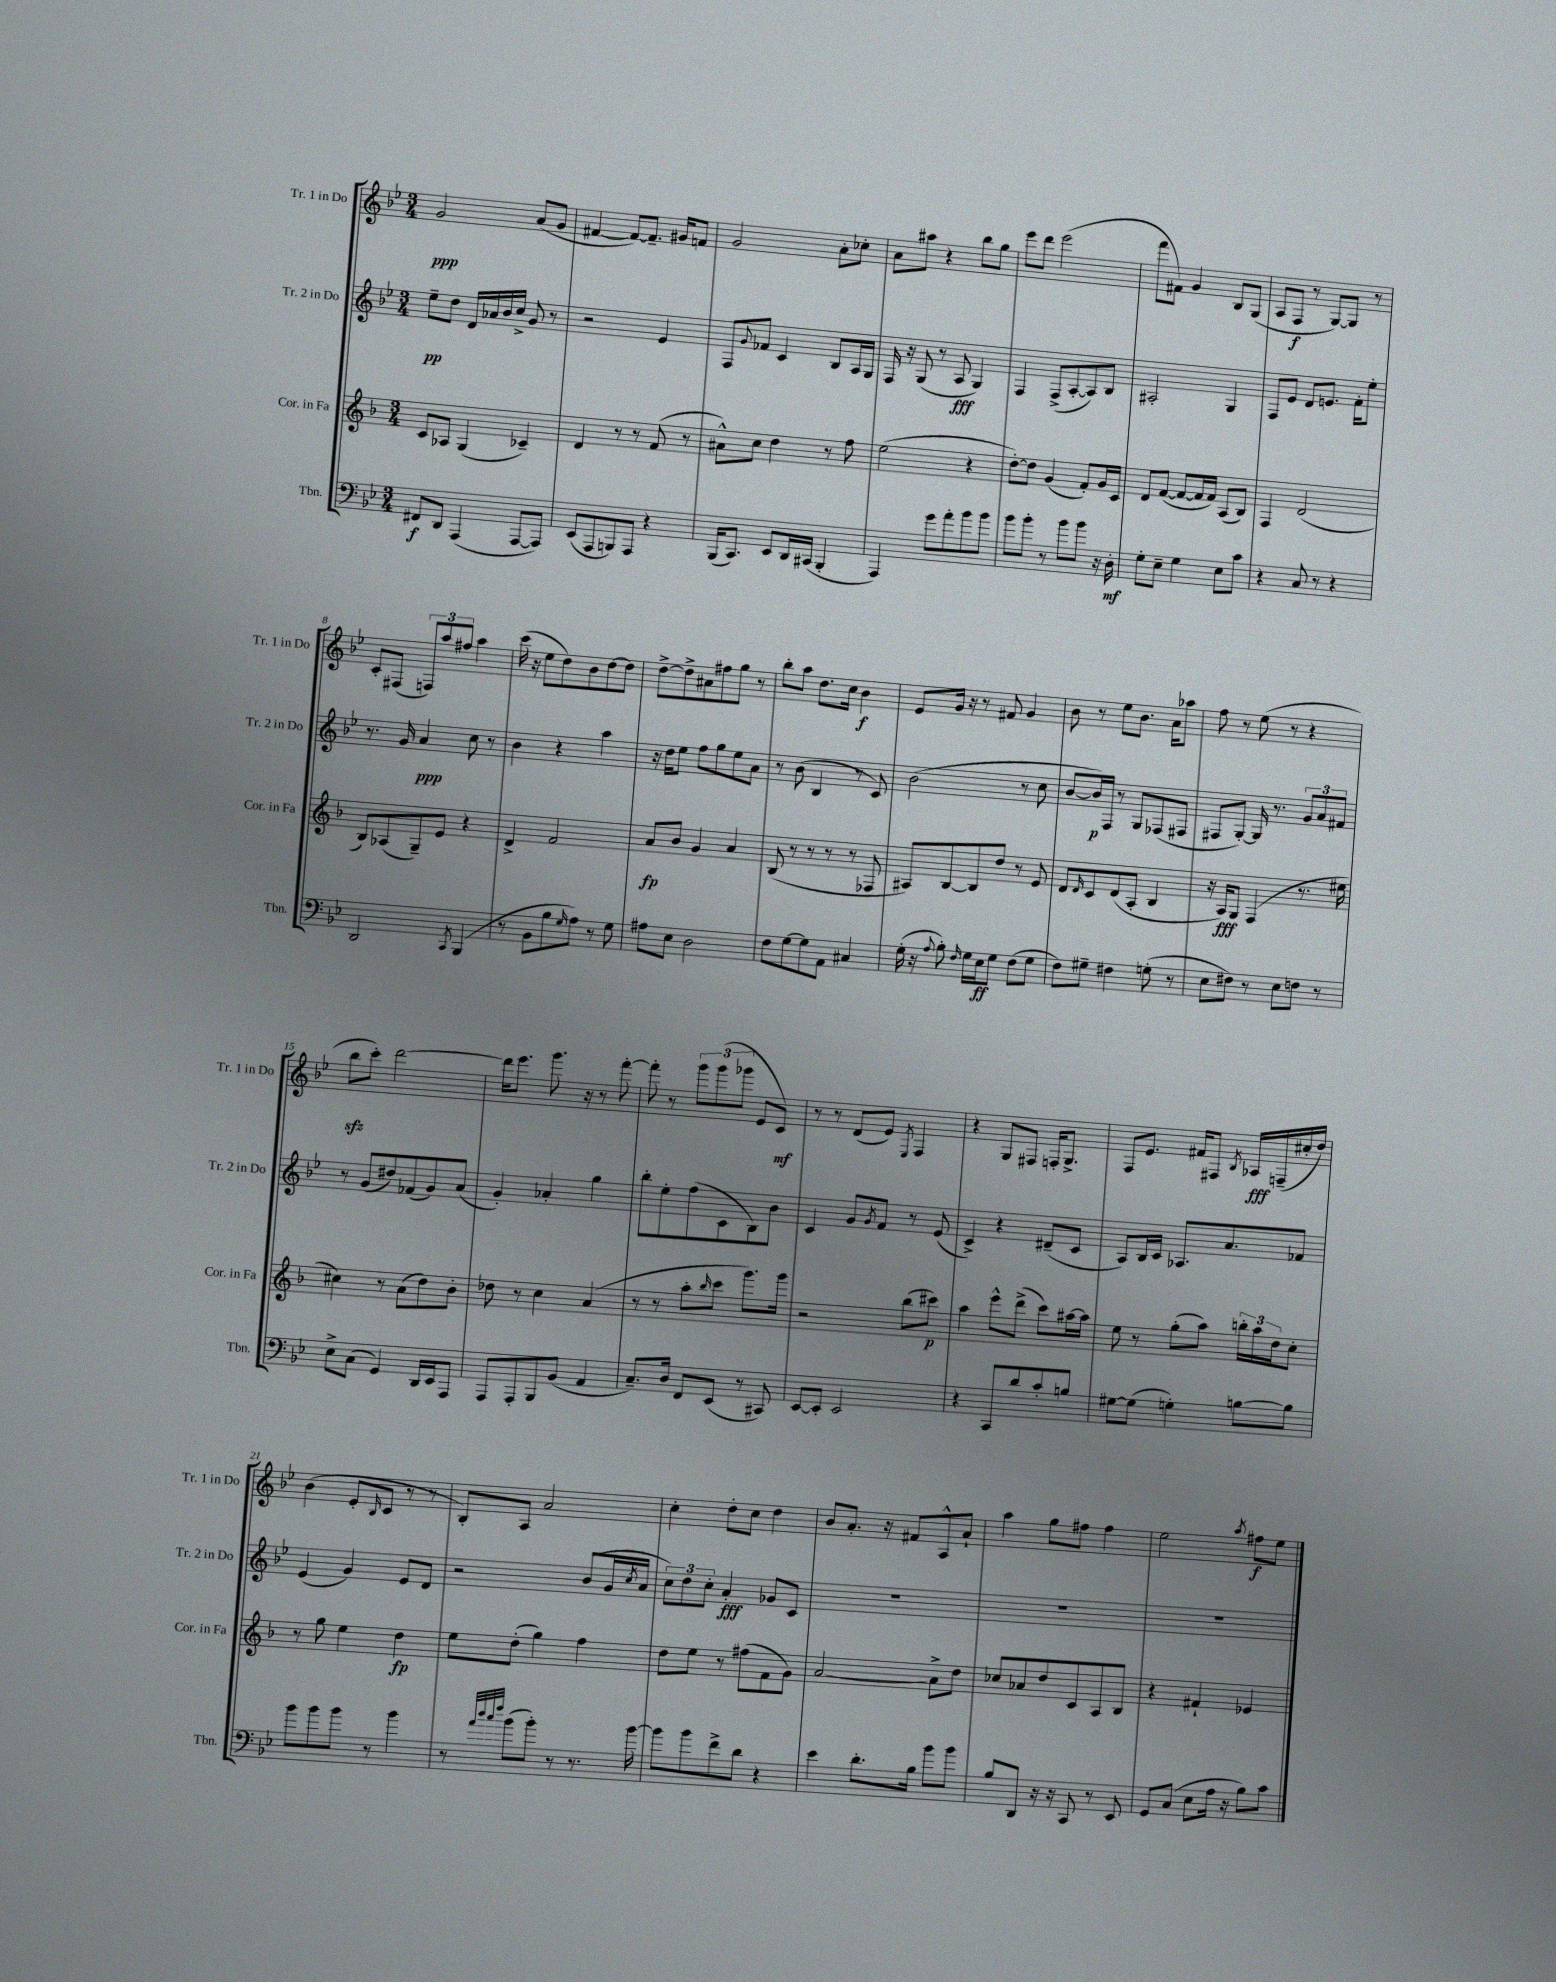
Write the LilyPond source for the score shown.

<<
\new StaffGroup <<
\new Staff = "s0" \with { instrumentName = "Tr. 1 in Do" shortInstrumentName = "Tr. 1 in Do" } {
    \clef treble \key bes \major \numericTimeSignature \time 3/4
    g'2\ppp a'8( g'8 |
    fis'4~ fis'8~) fis'8.-- gis'16 f'8 |
    g'2 a'8-. ces''8-. |
    a'8 ais''8 r4 bes''8 g''8 |
    ees'''8 d'''8 ees'''2( |
    f'''8 fis'8) g'4 bes8 g8( |
    a8 f8\f r8 g8~) g8 r8 |
    c'8-. fis8( \tuplet 3/2 { f8) a''8 fis''8 } a''4 |
    c'''16( r16 ees''8 d''8) bes'8 d''8~ d''8 |
    d''8~-> d''8-> ais'8 fis''8 g''8 r8 |
    bes''8-. a''8 d''8. c''16 bes'4\f |
    ees'8 g'16 r16 r8 fis'8 g'4 |
    bes'8 r8 ees''8 bes'8. a'16 aes''8 |
    f''8 r8 ees''8( r8 r4 |
    bes''8\sfz c'''8-.) d'''2~ |
    d'''16 ees'''8. g'''8. r16 r8 f'''8~-. |
    f'''8-. r8 \tuplet 3/2 { g'''8 g'''8( ges'''8 } ees'8 c'8\mf) |
    r8 r8 d'8( ees'8) \acciaccatura { ees8 } f4 |
    r4 g8 fis8 f16-. g8.-> |
    f8 ees'8. fis'16 fis8 \acciaccatura { bes8 } aes16\fff f16--( cis''16-. d''16) |
    bes'4( ees'8-. \grace { bes16 } c'8 r8 r8 |
    bes8-.) a8 a'2 |
    c''4-. d''8-. c''8 d''4 |
    bes'8 a'8.-. r16 fis'8 a8-^ a'8-! |
    a''4 g''8 fis''8 fis''4 |
    ees''2 \acciaccatura { a''8 } fis''8\f ees''8 \bar "|." |
}
\new Staff = "s1" \with { instrumentName = "Tr. 2 in Do" shortInstrumentName = "Tr. 2 in Do" } {
    \clef treble \key bes \major \numericTimeSignature \time 3/4
    ees''8--\pp d''8 d'16 aes'16 bes'16 c''16-> g'8 r8 |
    r2 ees'4 |
    f8 \appoggiatura { g'8 } fes'8 c'4 bes8 a16 g16 |
    f16 r16 g8( r8 a8\fff g4) |
    f4 f8->( a8~-. a8) bes8 |
    ais2-. g4 |
    f8 ees'8 d'8 e'8. f'16-. ees''8-. |
    r8. g'16 a'4\ppp c''8 r8 |
    bes'4 r4 a''4 |
    r16 d''16 ees''8 f''8 g''8 ees''8 a'8 |
    r8 bes'8( bes4 r8 c'8) |
    bes'2( r8 c''8 |
    bes'8~ bes'16\p) f16 r8 g8 fes8( fis8 |
    fis8 g8~-.) g16 r8. \tuplet 3/2 { g'8 a'8 fis'8 } |
    r8 g'8( dis''8) fes'8( g'8) a'8( |
    g'4-.) aes'4-. g''4 |
    bes''8-. ees''8-. f''8( c'8 bes8) bes'8 |
    c'4 g'8 \acciaccatura { g'8 } f'8 r8 ees'8( |
    c'4->) r4 dis'8--( c'8 |
    a8) bes16 c'16 aes8. a'8. fes'8 |
    ees'4( g'4) ees'8 d'8 |
    r2 bes'8( g'16 \acciaccatura { c''8 } a'16 |
    \tuplet 3/2 { c''8) d''8 c''8-. } a'4-.\fff ges'8 c'8 |
    R2. |
    R2. |
    R2. \bar "|." |
}
\new Staff = "s2" \with { instrumentName = "Cor. in Fa" shortInstrumentName = "Cor. in Fa" } {
    \clef treble \key f \major \numericTimeSignature \time 3/4
    c'8 aes8 g4( ces'4--) |
    d'4 r8 r8 f'8( r8 |
    ais'8-^) c''8 d''4 r8 f''8 |
    e''2( r4 |
    d''8~-.) d''8 g'4( f'8-.) g'16 c'16 |
    d'8 f'8~( f'8~ f'16 f'16) a8( bes8) |
    f4 d'2( |
    bes8) aes8( g8--) e'8 r4 |
    d'4-> f'2 |
    a'8\fp bes'8 g'4 a'4 |
    bes8( r8 r8 r8 r8 fes8 |
    ais8) bes8~ bes8 d''8 r8 e'8 |
    d'8 \grace { d'16 } c'8 d'8( a8-. bes4 |
    r16 a16\fff) g8 f4( r8. eis''16 |
    cis''4) r8 a'8( d''8) bes'8-. |
    des''8 r8 c''4 a'4( |
    r8 r8 a''8-. \grace { bes''16 } c'''8 g'''8.) g'''16 |
    r2 bes''8( cis'''8\p) |
    a''4 e'''8-^ d'''8->( c'''8) ais''16~ ais''16 |
    e''8 r8 g''8-.( a''8) \tuplet 3/2 { b''16-. a''16 d''16 } c''8-. |
    r8 g''8 e''4 d''4\fp |
    e''8 d''8-.( g''4) f''4 |
    d''8 e''8 r8 fis''8( f'8 g'8) |
    a'2~ a'8-> d''8 |
    ces''8 aes'8 d''8 c'8 a8 bes8 |
    r4 fis'4-! ees'4 \bar "|." |
}
\new Staff = "s3" \with { instrumentName = "Tbn." shortInstrumentName = "Tbn." } {
    \clef bass \key bes \major \numericTimeSignature \time 3/4
    fis,8\f d,8 a,,4( a,,8~ a,,8) |
    ees,8( a,,8 b,,8) a,,8 r4 |
    bes,,16( c,8.) ees,8 d,16 cis,16( bes,,4-. |
    a,,4) g'8 a'8-. bes'8 bes'8 |
    bes'8 bes'8-. r8 bes'8 bes'8 r16 d16-.\mf |
    g8-. ees8-- g4 ees8 c'8 |
    r4 c8 r8 r4 |
    d,2 \acciaccatura { c,8 } bes,,4( |
    r8 bes,8 bes8 \grace { g16 } a8) r8 g8 |
    ais8 ees8 d2 |
    f8 g8~ g8 a,8 cis4 |
    g16-.( r16 \appoggiatura { a8 } bes8-.) \grace { f16 } g16 ees16\ff g8 f8( g8 |
    f8) gis8-- fis4 g8-.( r8 |
    ees8 fis8) r8 ees8 f8 r8 |
    ees8-> c8( g,4) d,16 ees,16 a,,8 |
    a,,8 a,,8-. bes,,8 bes,8( a,4 |
    c8.--) d16 f,8 ees,8( r8 cis,8) |
    ees,8~ ees,8-. ees,2 |
    r4 c,8 d'8 c'8-. b8 |
    gis8~ gis8( g4-.) b8~ b8 |
    bes'8 bes'8 bes'8 r8 bes'4 |
    r8 \grace { a'32 d''32 c''32 f''32 } bes'8( bes'8-.) r8 r8. bes'16~ |
    bes'8 bes'8 f'8-> d'8 r4 |
    ees'4 d'8.-. bes16 bes'8 bes'8 |
    bes8 d,8 r16 r16 c,8 r8 ees,8 |
    g,8 c8( ees8 a16 r16 bes8) c'8 \bar "|." |
}
>>
>>
